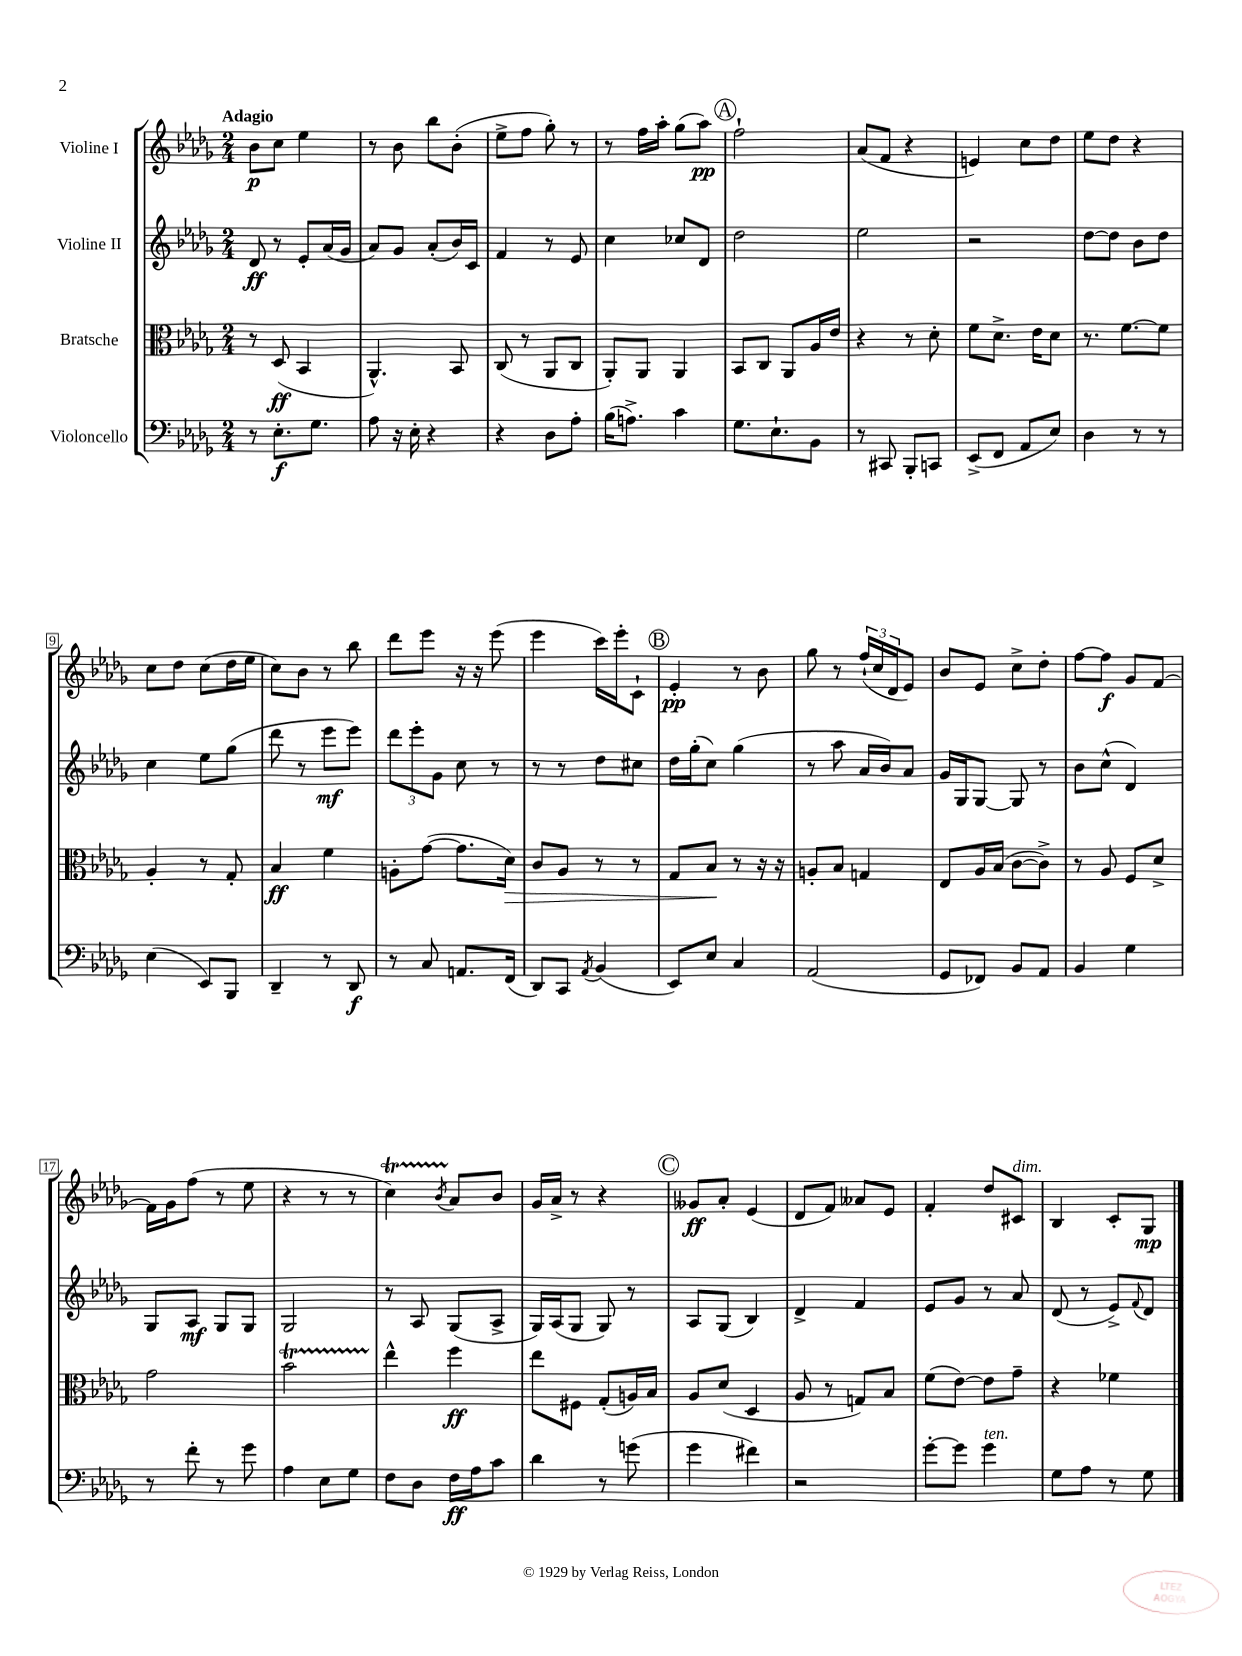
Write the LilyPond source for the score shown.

<<
\new StaffGroup <<
\new Staff = "s0" \with { instrumentName = "Violine I" } {
    \clef treble \key des \major \numericTimeSignature \time 2/4 \tempo "Adagio"
    bes'8\p c''8 ees''4 |
    r8 bes'8 bes''8 bes'8-.( |
    ees''8-> f''8 ges''8-.) r8 |
    r8 f''16 aes''16-. ges''8( aes''8\pp) |
    \mark \markup { \circle "A" } f''2-! |
    aes'8( f'8 r4 |
    e'4) c''8 des''8 |
    ees''8 des''8 r4 |
    c''8 des''8 c''8( des''16 ees''16 |
    c''8) bes'8 r8 bes''8 |
    des'''8 ees'''8 r16 r16 ees'''8( |
    ees'''4 c'''16) ees'''16-. c'8-! |
    \mark \markup { \circle "B" } ees'4-.\pp r8 bes'8 |
    ges''8 r8 \tuplet 3/2 { f''16-!( c''16 des'16 } ees'8) |
    bes'8 ees'8 c''8-> des''8-. |
    f''8~ f''8\f ges'8 f'8~ |
    f'16 ges'16 f''8( r8 ees''8 |
    r4 r8 r8 |
    c''4\startTrillSpan) \acciaccatura { bes'8 } aes'8\stopTrillSpan bes'8 |
    ges'16 aes'16-> r8 r4 |
    \mark \markup { \circle "C" } geses'8\ff aes'8-. ees'4( |
    des'8 f'8) aeses'8 ees'8 |
    f'4-. des''8 cis'8^\markup { \italic "dim." } |
    bes4 c'8-. ges8\mp \bar "|." |
}
\new Staff = "s1" \with { instrumentName = "Violine II" } {
    \clef treble \key des \major \numericTimeSignature \time 2/4
    des'8\ff r8 ees'8-. aes'16( ges'16 |
    aes'8) ges'8 aes'8-.( bes'16) c'16 |
    f'4 r8 ees'8 |
    c''4 ces''8 des'8 |
    \mark \markup { \circle "A" } des''2 |
    ees''2 |
    r2 |
    des''8~ des''8 bes'8 des''8 |
    c''4 ees''8 ges''8( |
    des'''8 r8 ees'''8\mf ees'''8) |
    \tuplet 3/2 { des'''8 ees'''8-. ges'8 } c''8 r8 |
    r8 r8 des''8 cis''8 |
    \mark \markup { \circle "B" } des''16 ges''16-.( c''8) ges''4( |
    r8 aes''8 aes'16 bes'16) aes'8 |
    ges'16 ges16 ges8~ ges8 r8 |
    bes'8 c''8-^( des'4) |
    ges8 aes8\mf ges8 ges8 |
    ges2 |
    r8 aes8 ges8( aes8-> |
    ges16) aes16( ges8 ges8) r8 |
    \mark \markup { \circle "C" } aes8 ges8( bes4) |
    des'4-> f'4 |
    ees'8 ges'8 r8 aes'8 |
    des'8( r8 ees'8->) \appoggiatura { f'8 } des'8 \bar "|." |
}
\new Staff = "s2" \with { instrumentName = "Bratsche" } {
    \clef alto \key des \major \numericTimeSignature \time 2/4
    r8 des8\ff( bes,4 |
    aes,4.-^) bes,8 |
    c8( r8 aes,8 c8 |
    aes,8-.) aes,8 aes,4 |
    \mark \markup { \circle "A" } bes,8 c8 aes,8 aes16 ees'16 |
    r4 r8 des'8-. |
    f'8 des'8.-> ees'16 des'8 |
    r8. f'8.~ f'8 |
    aes4-. r8 ges8-. |
    bes4\ff f'4 |
    a8-. ges'8~( ges'8. des'16\>) |
    c'8 aes8 r8 r8 |
    \mark \markup { \circle "B" } ges8 bes8\! r8 r16 r16 |
    a8-. bes8 g4 |
    ees8 aes16 bes16( c'8~ c'8->) |
    r8 aes8 f8 des'8-> |
    ges'2 |
    bes'2\startTrillSpan |
    ees''4-^\stopTrillSpan f''4\ff |
    ees''8 fis8 ges8-.( a16) bes16 |
    \mark \markup { \circle "C" } aes8 des'8( des4 |
    aes8 r8 g8) bes8 |
    f'8( ees'8~) ees'8 ges'8-- |
    r4 fes'4 \bar "|." |
}
\new Staff = "s3" \with { instrumentName = "Violoncello" } {
    \clef bass \key des \major \numericTimeSignature \time 2/4
    r8 ees8.-.\f ges8. |
    aes8 r16 ees16-. r4 |
    r4 des8 aes8-. |
    bes16( a8.->) c'4 |
    \mark \markup { \circle "A" } ges8. ees8.-! bes,8 |
    r8 cis,8 bes,,8-. c,8 |
    ees,8->( f,8 aes,8 ees8) |
    des4 r8 r8 |
    ees4( ees,8) bes,,8 |
    des,4-- r8 des,8\f |
    r8 c8 a,8. f,16( |
    des,8) c,8 \acciaccatura { aes,8 } bes,4( |
    \mark \markup { \circle "B" } ees,8) ees8 c4 |
    aes,2( |
    ges,8 fes,8) bes,8 aes,8 |
    bes,4 ges4 |
    r8 f'8-. r8 ges'8 |
    aes4 ees8 ges8 |
    f8 des8 f16\ff aes16 c'8 |
    des'4 r8 g'8( |
    \mark \markup { \circle "C" } ges'4 fis'4) |
    r2 |
    ges'8~-. ges'8 ges'4^\markup { \italic "ten." } |
    ges8 aes8 r8 ges8 \bar "|." |
}
>>
>>
\layout { \context { \Score \override BarNumber.stencil = #(make-stencil-boxer 0.1 0.3 ly:text-interface::print) } }
